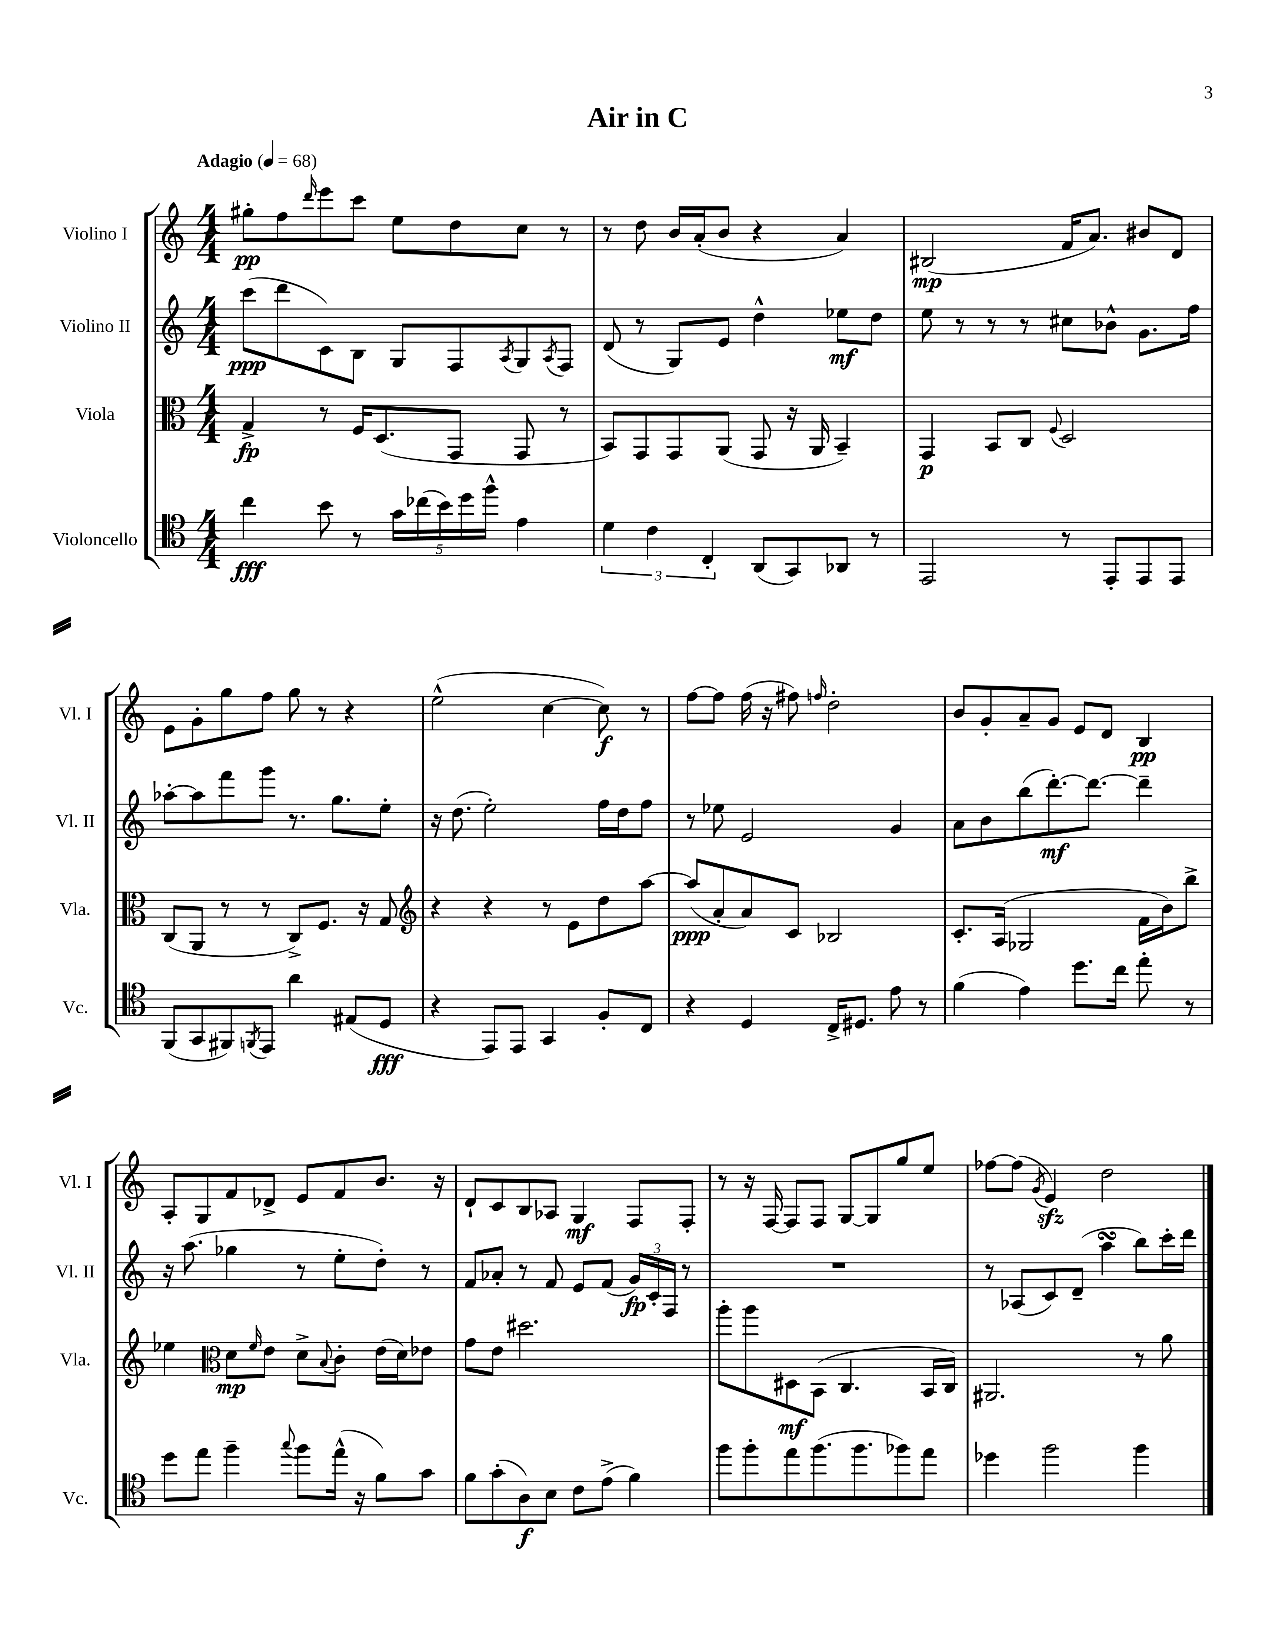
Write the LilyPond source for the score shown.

\header { title = "Air in C" }
<<
\new StaffGroup <<
\new Staff = "s0" \with { instrumentName = "Violino I" shortInstrumentName = "Vl. I" } {
    \clef treble \key c \major \numericTimeSignature \time 4/4 \tempo "Adagio" 4 = 68
    gis''8-.\pp f''8 \grace { d'''16 } e'''8 c'''8 e''8 d''8 c''8 r8 |
    r8 d''8 b'16 a'16-.( b'8 r4 a'4) |
    bis2\mp( f'16 a'8.) bis'8 d'8 |
    e'8 g'8-. g''8 f''8 g''8 r8 r4 |
    e''2-^( c''4~ c''8\f) r8 |
    f''8~ f''8 f''16( r16 fis''8) \grace { f''16 } d''2-. |
    b'8 g'8-. a'8-- g'8 e'8 d'8 b4\pp |
    a8-. g8 f'8 des'8-> e'8 f'8 b'8. r16 |
    d'8-! c'8 b8 aes8 g4\mf f8 f8-. |
    r8 r16 f16~ f8 f8 g8~ g8 g''8 e''8 |
    fes''8~ fes''8( \acciaccatura { g'8 } e'4\sfz) d''2 \bar "|." |
}
\new Staff = "s1" \with { instrumentName = "Violino II" shortInstrumentName = "Vl. II" } {
    \clef treble \key c \major \numericTimeSignature \time 4/4
    c'''8\ppp( d'''8 c'8) b8 g8 f8 \acciaccatura { a8 } g8 \acciaccatura { a8 } f8 |
    d'8( r8 g8) e'8 d''4-^ ees''8\mf d''8 |
    e''8 r8 r8 r8 cis''8 bes'8-^ g'8. f''16 |
    aes''8~-. aes''8 f'''8 g'''8 r8. g''8. e''8-. |
    r16 d''8.( e''2-.) f''16 d''16 f''8 |
    r8 ees''8 e'2 g'4 |
    a'8 b'8 b''8( d'''8.~-.\mf) d'''8.~ d'''4-- |
    r16 a''8.( ges''4 r8 e''8-. d''8-.) r8 |
    f'8 aes'8-. r8 f'8 e'8 f'8( \tuplet 3/2 { g'16\fp) c'16-. f16 } r8 |
    R1 |
    r8 aes8( c'8) d'8--( a''4\turn b''8) c'''16-. d'''16 \bar "|." |
}
\new Staff = "s2" \with { instrumentName = "Viola" shortInstrumentName = "Vla." } {
    \clef alto \key c \major \numericTimeSignature \time 4/4
    g4->\fp r8 f16 d8.( g,8 g,8 r8 |
    b,8) g,8 g,8 a,8( g,8 r16 a,16 b,4--) |
    g,4\p b,8 c8 \appoggiatura { f8 } d2 |
    c8( a,8 r8 r8 c8->) f8. r16 g8 |
    \clef treble r4 r4 r8 e'8 d''8 a''8~ |
    a''8\ppp( a'8-. a'8) c'8 bes2 |
    c'8.-. a16( ges2 f'16 b'16) b''8-> |
    ees''4 \clef alto d'8\mp \grace { f'16 } e'8 d'8-> \appoggiatura { b8 } c'8-. e'16( d'16) ees'8 |
    g'8 e'8 dis''2. |
    a''8-. a''8 dis8\mf b,8( c4. b,16 c16) |
    ais,2. r8 a'8 \bar "|." |
}
\new Staff = "s3" \with { instrumentName = "Violoncello" shortInstrumentName = "Vc." } {
    \clef tenor \key c \major \numericTimeSignature \time 4/4
    c''4\fff b'8 r8 \tuplet 5/4 { g'16 ces''16( b'16) d''16 f''16-^ } e'4 |
    \tuplet 3/2 { d'4 c'4 c4-. } a,8( g,8) aes,8 r8 |
    e,2 r8 e,8-. e,8 e,8 |
    f,8( g,8 fis,8) \acciaccatura { f,8 } e,8 a'4 eis8( d8\fff |
    r4 e,8) e,8 g,4 f8-. c8 |
    r4 d4 c16-> dis8. e'8 r8 |
    f'4( e'4) d''8. c''16 e''8-. r8 |
    d''8 e''8 f''4-- \appoggiatura { g''8 } f''8 e''16-^( r16 f'8) g'8 |
    f'8 g'8-.( a8\f) b8 c'8 e'8->( f'4) |
    f''8 f''8-. e''8 f''8.( f''8. fes''8) e''8 |
    des''4 f''2 f''4 \bar "|." |
}
>>
>>
\layout { \context { \Score \remove "Bar_number_engraver" } }
